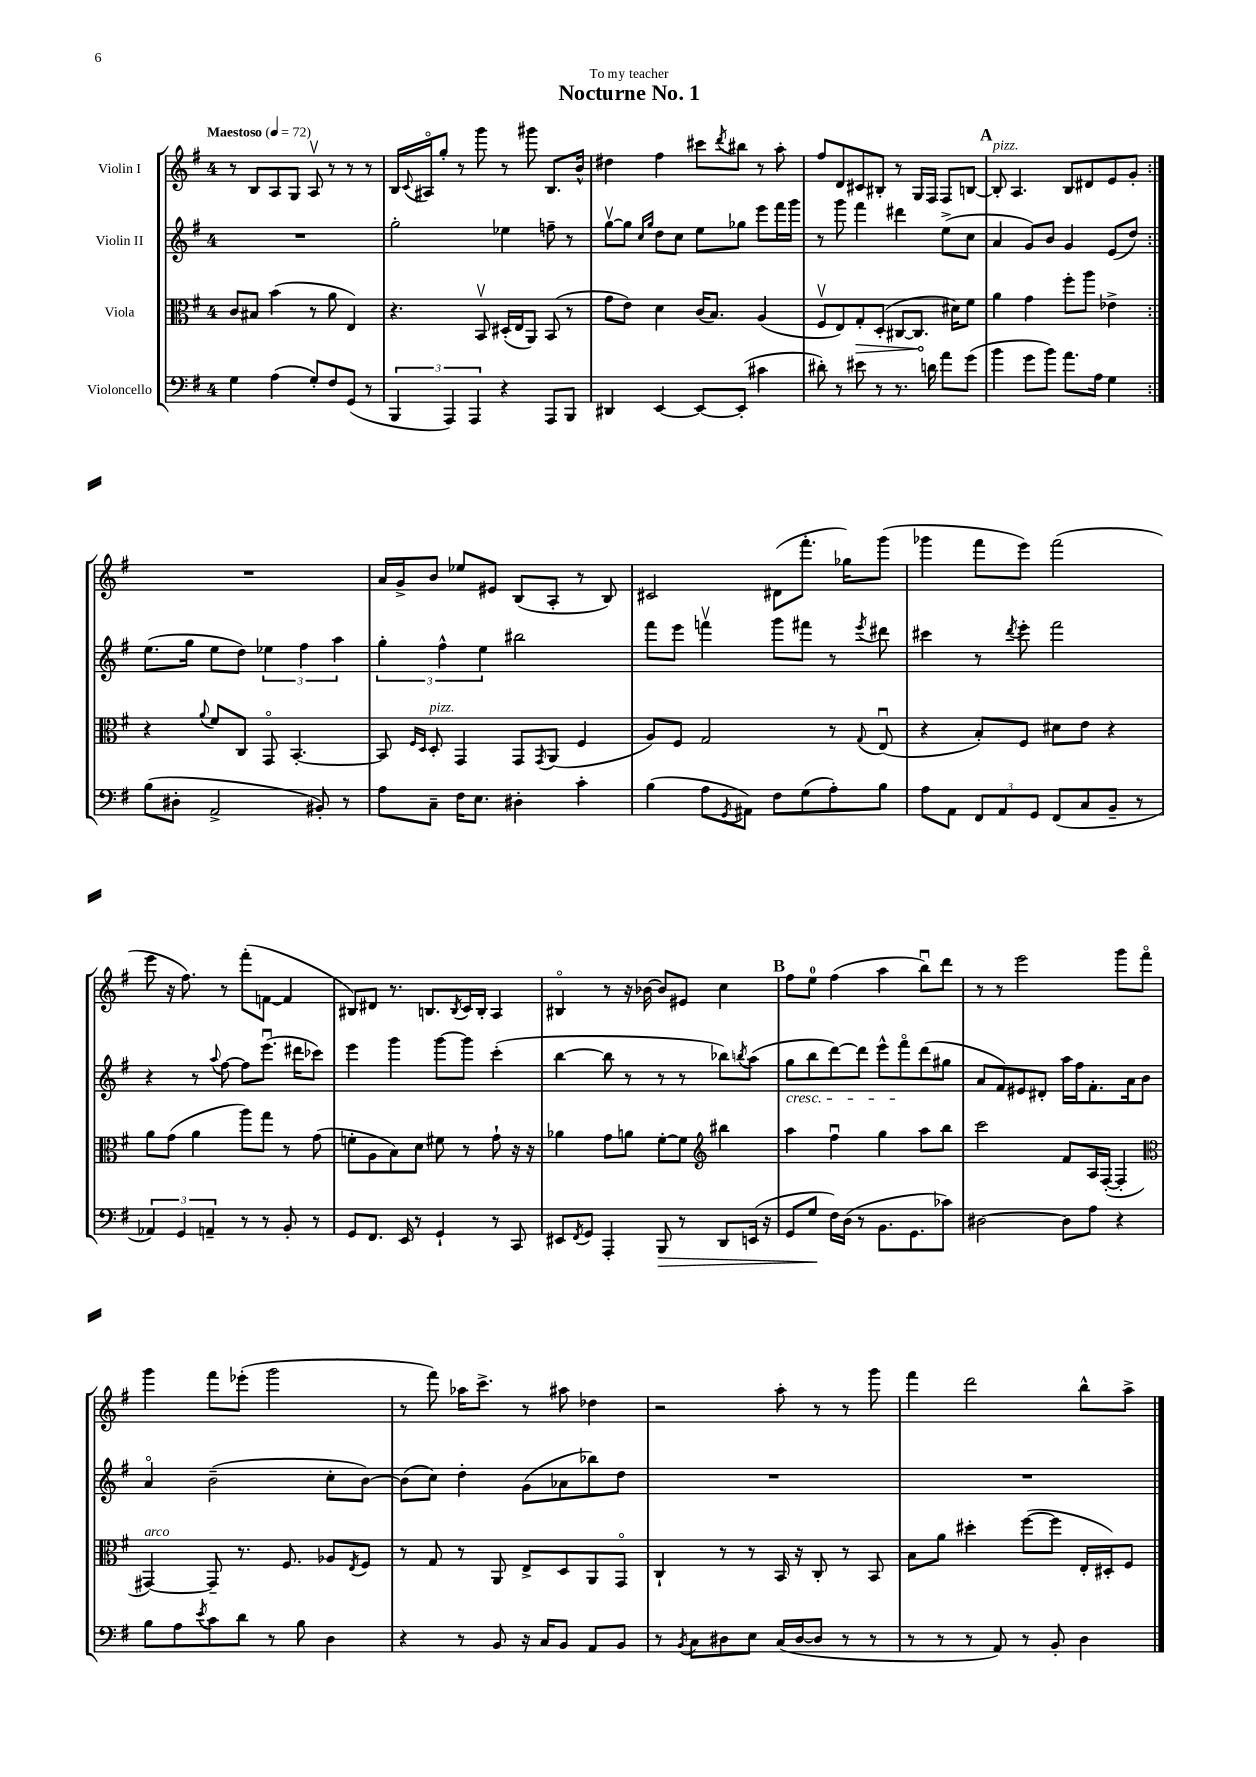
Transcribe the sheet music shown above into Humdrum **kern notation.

**kern	**kern	**kern	**kern
*staff4	*staff3	*staff2	*staff1
*clefF4	*clefC3	*clefG2	*clefG2
*k[f#]	*k[f#]	*k[f#]	*k[f#]
*M4/4	*M4/4	*M4/4	*M4/4
*MM72	*MM72	*MM72	*MM72
4G	8c	1r	8r
.	8B#	.	8B
(4A	(4b	.	8A
.	.	.	8G
8G')	8r	.	8Av
8F#	8a	.	8r
(8GG	4E)	.	8r
8r	.	.	8r
=	=	=	=
6BBB	4.r	2gg'	16B
.	.	.	8qqc
.	.	.	16A#o
.	.	.	8gg'
6AAA)	.	.	.
.	.	.	8r
6AAA	.	.	.
.	8BBv	.	8ggg
4r	(16D#'	4ee-	8r
.	16E	.	.
.	8AA)	.	8ggg#
8AAA	(8BB	8ff~	8.B
8BBB	8r	8r	.
.	.	.	16b^^
=	=	=	=
4DD#	8g	[8ggv	4dd#
.	8e)	8gg]	.
.	.	16qqcc	.
.	.	16qqgg	.
[4EE	4d	8dd	4ff#
.	.	8cc	.
8EE_	(16c	8ee	8ccc#
.	8.B)	.	.
.	.	.	8qddd
(8EE']	.	8gg-	8bb#
4c#	(4A	8eee	8r
.	.	16fff#	8aa'
.	.	16ggg	.
=	=	=	=
8d#')	8F#v	8r	8ff#
8r	8E)	8ggg	8d
8e#	8G'	4fff#	8c#
8r	(8D'	.	8B#'
8.r	[8C#	4ddd#	8r
.	8.C#]	.	16G
16d	.	.	16F#
8a	.	(8ee^	8F#
.	16d#)	.	.
(8g	8f#	8cc	[8B
=	=	=	=
4b	4a	4a	8B']
.	.	.	4.A
8g	4g	8g)	.
8b)	.	8b	.
8.a	8ff#'	4g	8B
.	8aa	.	8d#
16A	.	.	.
4G	4e-^	(8e	8e
.	.	8dd)	8g'
=:|!	=:|!	=:|!	=:|!
(8B	4r	(8.ee	1r
8D#'	.	.	.
.	.	16gg	.
.	8qqa	.	.
2AA^	8f#	8ee	.
.	8C	8dd)	.
.	8GGo	6ee-	.
.	[4.BB'	.	.
.	.	6ff#	.
8BB#')	.	.	.
.	.	6aa	.
8r	.	.	.
=	=	=	=
8A	8BB]	6gg'	16a
.	.	.	16g^
.	16qqF#	.	.
.	16qqD	.	.
8C~	8D'	.	8b
.	.	6ff#^^	.
16F#	4GG	.	8ee-
8.E	.	.	.
.	.	6ee	.
.	.	.	8e#
4D#'	8GG	2bb#	(8B
.	8qGG	.	.
.	(8AA	.	8A'
4c'	4F#	.	8r
.	.	.	8B)
=	=	=	=
(4B	8A)	8fff#	2c#
.	8F#	8eee	.
8A	2G	4fffv	.
8qGG	.	.	.
8AA#)	.	.	.
8F#	.	8ggg	(8d#
(8G	.	8fff#	8.fff#'
8A')	8r	8r	.
.	.	.	16gg-)
.	8qqG	8qeee	.
8B	(8Eu	8ddd#	(8ggg
=	=	=	=
8A	4r	4ccc#	4ggg-
8AA	.	.	.
12FF#	8B')	8r	8fff#
12AA	.	.	.
.	.	8qddd	.
.	8F#	8eee'	8eee)
12GG	.	.	.
(8FF#	8d#	2fff#	(2fff#
8C	8e	.	.
8BB~	4r	.	.
8r	.	.	.
=	=	=	=
6AA-)	8a	4r	8eee
.	(8g	.	16r
6GG	.	.	.
.	.	.	8.ff#)
.	4a	8r	.
6AA~	.	.	.
.	.	8qqaa	.
.	.	[8ff#	8r
8r	8aa)	8ff#]	(8fff#'
8r	8gg	(8.eeeu	[8f
8BB'	8r	.	4f]
.	.	16ddd#	.
8r	(8g	8ccc-)	.
=	=	=	=
8GG	8f'	4eee	8B#)
8.FF#	8A	.	8d#
.	8B)	4ggg	8.r
16EE	.	.	.
8r	8d	.	.
.	.	.	8.B
4GG`	8f#	[8ggg	.
.	.	.	8qB
.	8r	8ggg]	16c
.	.	.	16B'
8r	8g`	(4ccc'	4A
8CC	16r	.	.
.	16r	.	.
=	=	=	=
8EE#	4a-	[4bb	4B#o
8qFF#	.	.	.
8GG	.	.	.
4AAA'	8g	8bb]	8r
.	8a	8r	16r
.	.	.	[16b-
8BBB	[8f#'	8r	8b-]
8r	8f#]	8r	8e#
*	*clefG2	*	*
8DD	4bb#	8bb-)	4cc
.	.	8qbb	.
(16EE	.	(8aa	.
16r	.	.	.
=	=	=	=
8GG	4aa	8gg	8ff#
8G	.	8bb	8ee
16F#)	4ff#u	[8ddd)	(4ff#
(16D	.	.	.
8r	.	8ddd]	.
8.BB	4gg	8eee^^	4aa
.	.	8fff#o	.
8.GG	.	.	.
.	8aa	(8ddd	8bbu)
8c-)	8bb	8gg#	8ddd
=	=	=	=
[2D#	2ccc	8a	8r
.	.	8f#)	8r
.	.	8e#	2eee
.	.	8d#'	.
8D#]	8f#	16aa	.
.	.	16ff#	.
8A	16A	8.f#'	.
.	([16F#'	.	.
4r	4F#']	.	8ggg
.	.	16a	.
.	.	8b	8fff#o
=	=	=	=
*	*clefC3	*	*
8B	[4GG#)	4ao	4ggg
8A	.	.	.
8qe	.	.	.
8c	8GG#~]	(2b~	8fff#
8d	8.r	.	(8eee-'
8r	.	.	2ggg
.	8.F#	.	.
8B	.	.	.
4D	8A-	8cc'	.
.	8qE	.	.
.	8F#	[8b)	.
=	=	=	=
4r	8r	(8b]	8r
.	8G	8cc)	8fff#)
8r	8r	4dd'	16aa-
.	.	.	8.ccc^
8BB	8AA	.	.
16r	8E^	(8g	8r
16C	.	.	.
8BB	8D	8a-	8aa#
8AA	8AA	8bb-)	4dd-
8BB	8GGo	8dd	.
=	=	=	=
8r	4C`	1r	2r
8qBB	.	.	.
8C	.	.	.
8D#	8r	.	.
8E	8r	.	.
(16C	16BB	.	8aa'
[16D#	16r	.	.
8D#]	8C'	.	8r
8r	8r	.	8r
8r	8BB	.	8ggg
=	=	=	=
8r	8B	1r	4fff#
8r	8a	.	.
8r	4dd#'	.	2ddd
8AA)	.	.	.
8r	([8ff#	.	.
8BB'	8ff#]	.	.
4D	16E'	.	8bb^^
.	16D#')	.	.
.	8F#	.	8aa^
==	==	==	==
*-	*-	*-	*-
